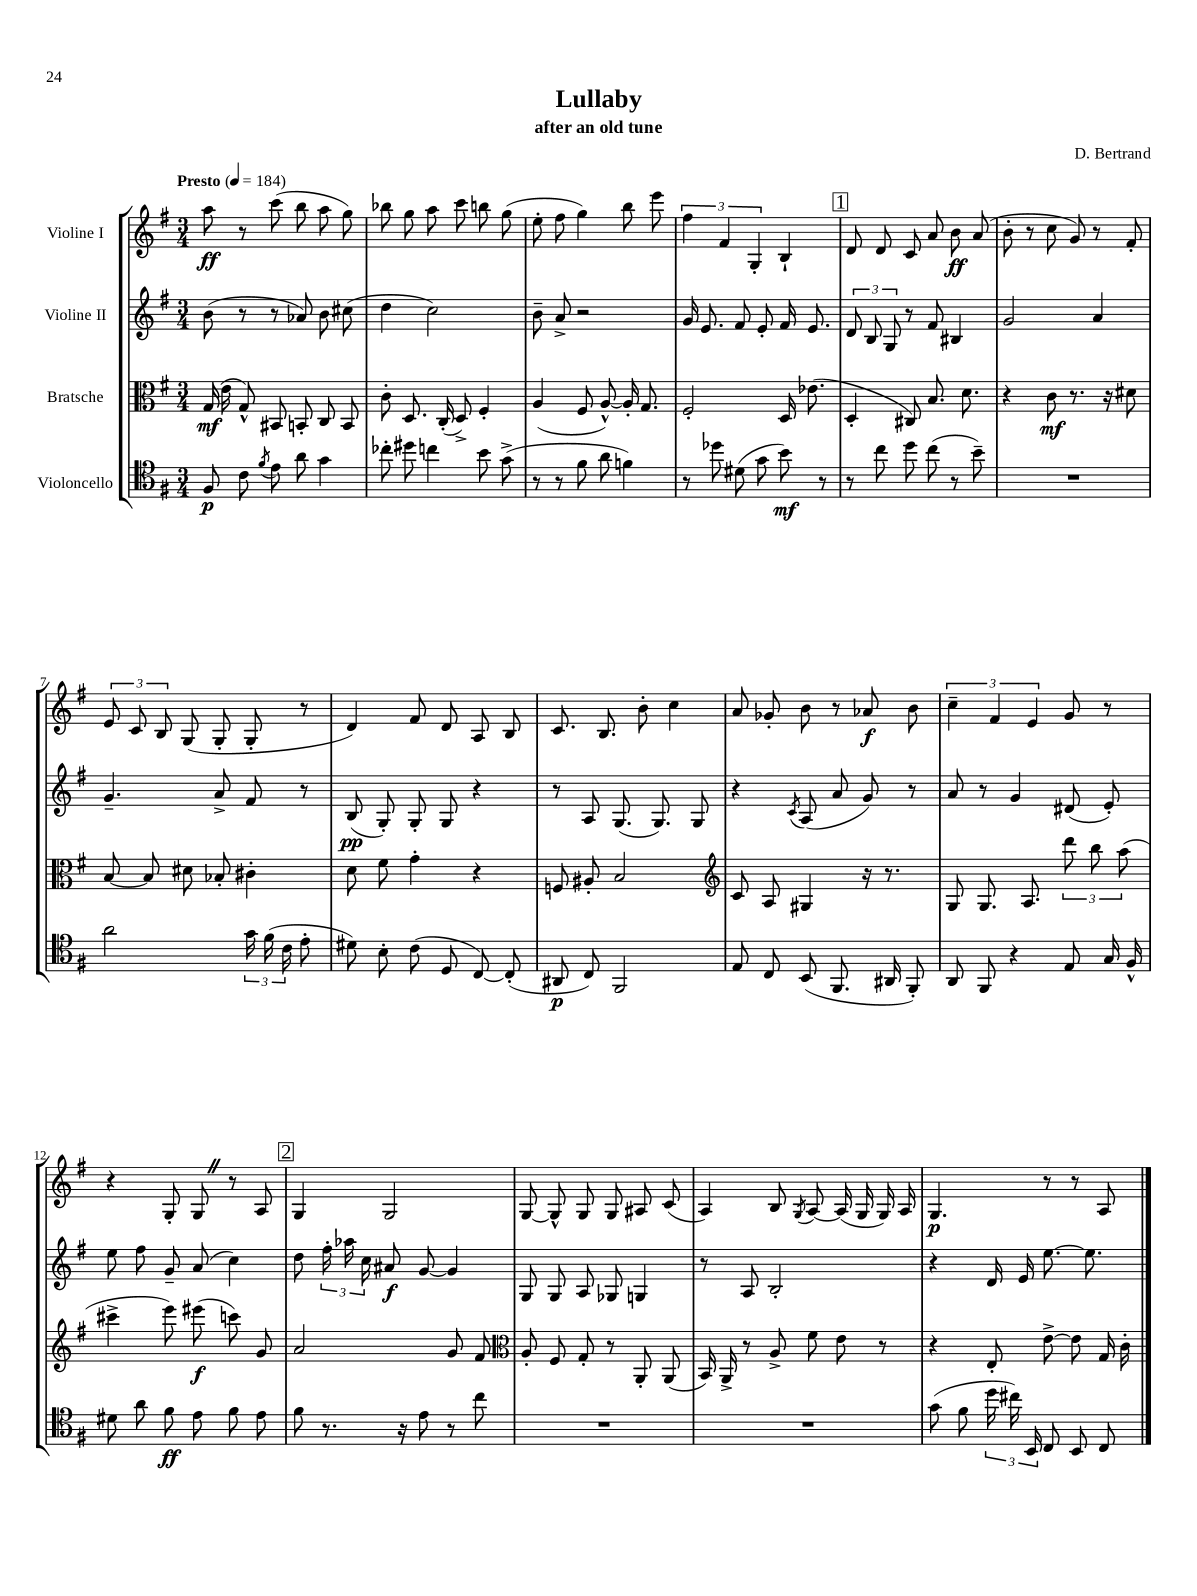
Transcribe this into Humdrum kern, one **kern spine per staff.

**kern	**dynam	**kern	**dynam	**kern	**dynam	**kern	**dynam
*part4	*part4	*part3	*part3	*part2	*part2	*part1	*part1
*staff4	*staff4	*staff3	*staff3	*staff2	*staff2	*staff1	*staff1
*I"Violoncello	*	*I"Bratsche	*	*I"Violine II	*	*I"Violine I	*
*clefC4	*	*clefC3	*	*clefG2	*	*clefG2	*
*k[f#]	*	*k[f#]	*	*k[f#]	*	*k[f#]	*
*M3/4	*	*M3/4	*	*M3/4	*	*M3/4	*
*MM184	*	*MM184	*	*MM184	*	*MM184	*
=1	=1	=1	=1	=1	=1	=1	=1
!	!	!	!	!	!	!LO:TX:a:B:t=Presto	!
8F#/	p	(16G/	mf	(8b\	.	8aa\	ff
.	.	16e\	.	.	.	.	.
8c\	.	8G^^/)	.	8r	.	8r	.
8qf#/	.	.	.	.	.	.	.
8e\	.	8BB#X/	.	8r	.	(8ccc\	.
8a\	.	8BBn'/	.	8a-X/)	.	8bb\	.
4g\	.	8C/	.	8b\	.	8aa\	.
.	.	8BB/	.	(8cc#X\	.	8gg\)	.
=2	=2	=2	=2	=2	=2	=2	=2
8cc-X'\	.	8c'\	.	4dd\	.	8bb-X\	.
8dd#X\	.	8.D/	.	.	.	8gg\	.
4ccn\	.	.	.	2cc\)	.	8aa\	.
.	.	(16C'/	.	.	.	.	.
.	.	8D^/)	.	.	.	8ccc\	.
8b\	.	4F#'/	.	.	.	8bbn\	.
(8g^\	.	.	.	.	.	(8gg\	.
=3	=3	=3	=3	=3	=3	=3	=3
8r	.	(4A/	.	8b~\	.	8ee'\	.
8r	.	.	.	8a^/	.	8ff#\	.
8f#\	.	8F#/	.	2r	.	4gg\)	.
8a\	.	[8A^^/)	.	.	.	.	.
4fn\)	.	16A'/]	.	.	.	8bb\	.
.	.	8.G/	.	.	.	.	.
.	.	.	.	.	.	8eee\	.
=4	=4	=4	=4	=4	=4	=4	=4
8r	.	2F#'/	.	16g/	.	6ff#\	.
.	.	.	.	8.e/	.	.	.
8dd-X\	.	.	.	.	.	.	.
.	.	.	.	.	.	6f#/	.
(8d#X\	.	.	.	8f#/	.	.	.
.	.	.	.	.	.	6G'/	.
8g\	.	.	.	8e'/	.	.	.
8b\)	mf	16D/	.	16f#/	.	4B`/	.
.	.	(8.e-X\	.	8.e/	.	.	.
8r	.	.	.	.	.	.	.
!!LO:REH:place=s1:t=1
=5	=5	=5	=5	=5	=5	=5	=5
8r	.	4D'/	.	12d/	.	8d/	.
.	.	.	.	12B/	.	.	.
8cc\	.	.	.	.	.	8d/	.
.	.	.	.	12G/	.	.	.
8dd\	.	8C#X/)	.	8r	.	8c/	.
(8cc\	.	8.B/	.	8f#/	.	8a/	.
8r	.	.	.	4B#X/	.	8b\	ff
.	.	8.d\	.	.	.	.	.
8b~\)	.	.	.	.	.	(8a/	.
=6	=6	=6	=6	=6	=6	=6	=6
2.r	.	4r	.	2g/	.	8b'\	.
.	.	.	.	.	.	8r	.
.	.	8c\	mf	.	.	8cc\	.
.	.	8.r	.	.	.	8g/)	.
.	.	.	.	4a/	.	8r	.
.	.	16r	.	.	.	.	.
.	.	8d#X\	.	.	.	8f#'/	.
!!LO:LB:g=z
=7	=7	=7	=7	=7	=7	=7	=7
2a\	.	[8B/	.	4.g~/	.	12e/	.
.	.	.	.	.	.	12c/	.
.	.	8B/]	.	.	.	.	.
.	.	.	.	.	.	12B/	.
.	.	8d#X\	.	.	.	(8G/	.
.	.	8B-X'/	.	8a^/	.	8G'/	.
24g\	.	4c#X'\	.	8f#/	.	8G'/	.
(24f#\	.	.	.	.	.	.	.
24c\	.	.	.	.	.	.	.
8e'\	.	.	.	8r	.	8r	.
=8	=8	=8	=8	=8	=8	=8	=8
8d#X\)	.	8d\	.	(8B/	pp	4d/)	.
8B'\	.	8f#\	.	8G'/)	.	.	.
(8c\	.	4g'\	.	8G'/	.	8f#/	.
8D/	.	.	.	8G/	.	8d/	.
[8C/)	.	4r	.	4r	.	8A/	.
(8C'/]	.	.	.	.	.	8B/	.
=9	=9	=9	=9	=9	=9	=9	=9
8AA#X/	p	8Fn/	.	8r	.	8.c/	.
8C/)	.	8A#X'/	.	8A/	.	.	.
.	.	.	.	.	.	8.B/	.
2FF#/	.	2B/	.	(8.G/	.	.	.
.	.	.	.	.	.	8b'\	.
.	.	.	.	8.G/)	.	.	.
.	.	.	.	.	.	4cc\	.
.	.	.	.	8G/	.	.	.
=10	=10	=10	=10	=10	=10	=10	=10
*	*	*clefG2	*	*	*	*	*
8E/	.	8c/	.	4r	.	8a/	.
8C/	.	8A/	.	.	.	8g-X'/	.
.	.	.	.	8qc/	.	.	.
(8BB/	.	4G#X/	.	(8A/	.	8b\	.
8.FF#/	.	.	.	8a/	.	8r	.
.	.	16r	.	8g/)	.	8a-X/	f
16AA#X/	.	8.r	.	.	.	.	.
8FF#'/)	.	.	.	8r	.	8b\	.
=11	=11	=11	=11	=11	=11	=11	=11
8AA/	.	8G/	.	8a/	.	6cc~\	.
8FF#/	.	8.G/	.	8r	.	.	.
.	.	.	.	.	.	6f#/	.
4r	.	.	.	4g/	.	.	.
.	.	8.A/	.	.	.	.	.
.	.	.	.	.	.	6e/	.
8E/	.	12ddd\	.	(8d#X/	.	8g/	.
.	.	12bb\	.	.	.	.	.
16G/	.	.	.	8e'/)	.	8r	.
.	.	(12aa\	.	.	.	.	.
16F#^^/	.	.	.	.	.	.	.
!!LO:LB:g=z
=12	=12	=12	=12	=12	=12	=12	=12
8d#X\	.	4ccc#X^\	.	8ee\	.	4r	.
8a\	.	.	.	8ff#\	.	.	.
8f#\	ff	8eee\)	.	8g~/	.	8G'/	.
8e\	.	(8eee#X\	f	(8a/	.	8GZ/	.
8f#\	.	8cccn\)	.	4cc\)	.	8r	.
8e\	.	8g/	.	.	.	8A/	.
!!LO:REH:place=s1:t=2
=13	=13	=13	=13	=13	=13	=13	=13
8f#\	.	2a/	.	8dd\	.	4G/	.
8.r	.	.	.	24ff#'\	.	.	.
.	.	.	.	24aa-X\	.	.	.
.	.	.	.	24cc\	.	.	.
.	.	.	.	8a#X/	f	2G/	.
16r	.	.	.	.	.	.	.
8e\	.	.	.	[8g/	.	.	.
8r	.	8g/	.	4g/]	.	.	.
8cc\	.	8f#/	.	.	.	.	.
=14	=14	=14	=14	=14	=14	=14	=14
*	*	*clefC3	*	*	*	*	*
2.r	.	8A'/	.	8G/	.	[8G/	.
.	.	8F#/	.	8G/	.	8G^^/]	.
.	.	8G'/	.	8A/	.	8G/	.
.	.	8r	.	8G-X/	.	8G/	.
.	.	8AA'/	.	4Gn/	.	8A#X/	.
.	.	(8AA/	.	.	.	(8c/	.
=15	=15	=15	=15	=15	=15	=15	=15
2.r	.	16BB/)	.	8r	.	4A/)	.
.	.	16AA^/	.	.	.	.	.
.	.	8r	.	8A/	.	.	.
.	.	8A^/	.	2B'/	.	8B/	.
.	.	.	.	.	.	8qG/	.
.	.	8f#\	.	.	.	[8A/	.
.	.	8e\	.	.	.	(16A/]	.
.	.	.	.	.	.	16G/	.
.	.	8r	.	.	.	16G/)	.
.	.	.	.	.	.	16A/	.
=16	=16	=16	=16	=16	=16	=16	=16
(8g\	.	4r	.	4r	.	4.G/	p
8f#\	.	.	.	.	.	.	.
24dd\	.	8E'/	.	16d/	.	.	.
24cc#X\)	.	.	.	.	.	.	.
.	.	.	.	16e/	.	.	.
24BB/	.	.	.	.	.	.	.
8C/	.	[8e^\	.	[8.ee\	.	8r	.
8BB/	.	8e\]	.	.	.	8r	.
.	.	.	.	8.ee\]	.	.	.
8C/	.	16G/	.	.	.	8A/	.
.	.	16c'\	.	.	.	.	.
==	==	==	==	==	==	==	==
*-	*-	*-	*-	*-	*-	*-	*-
